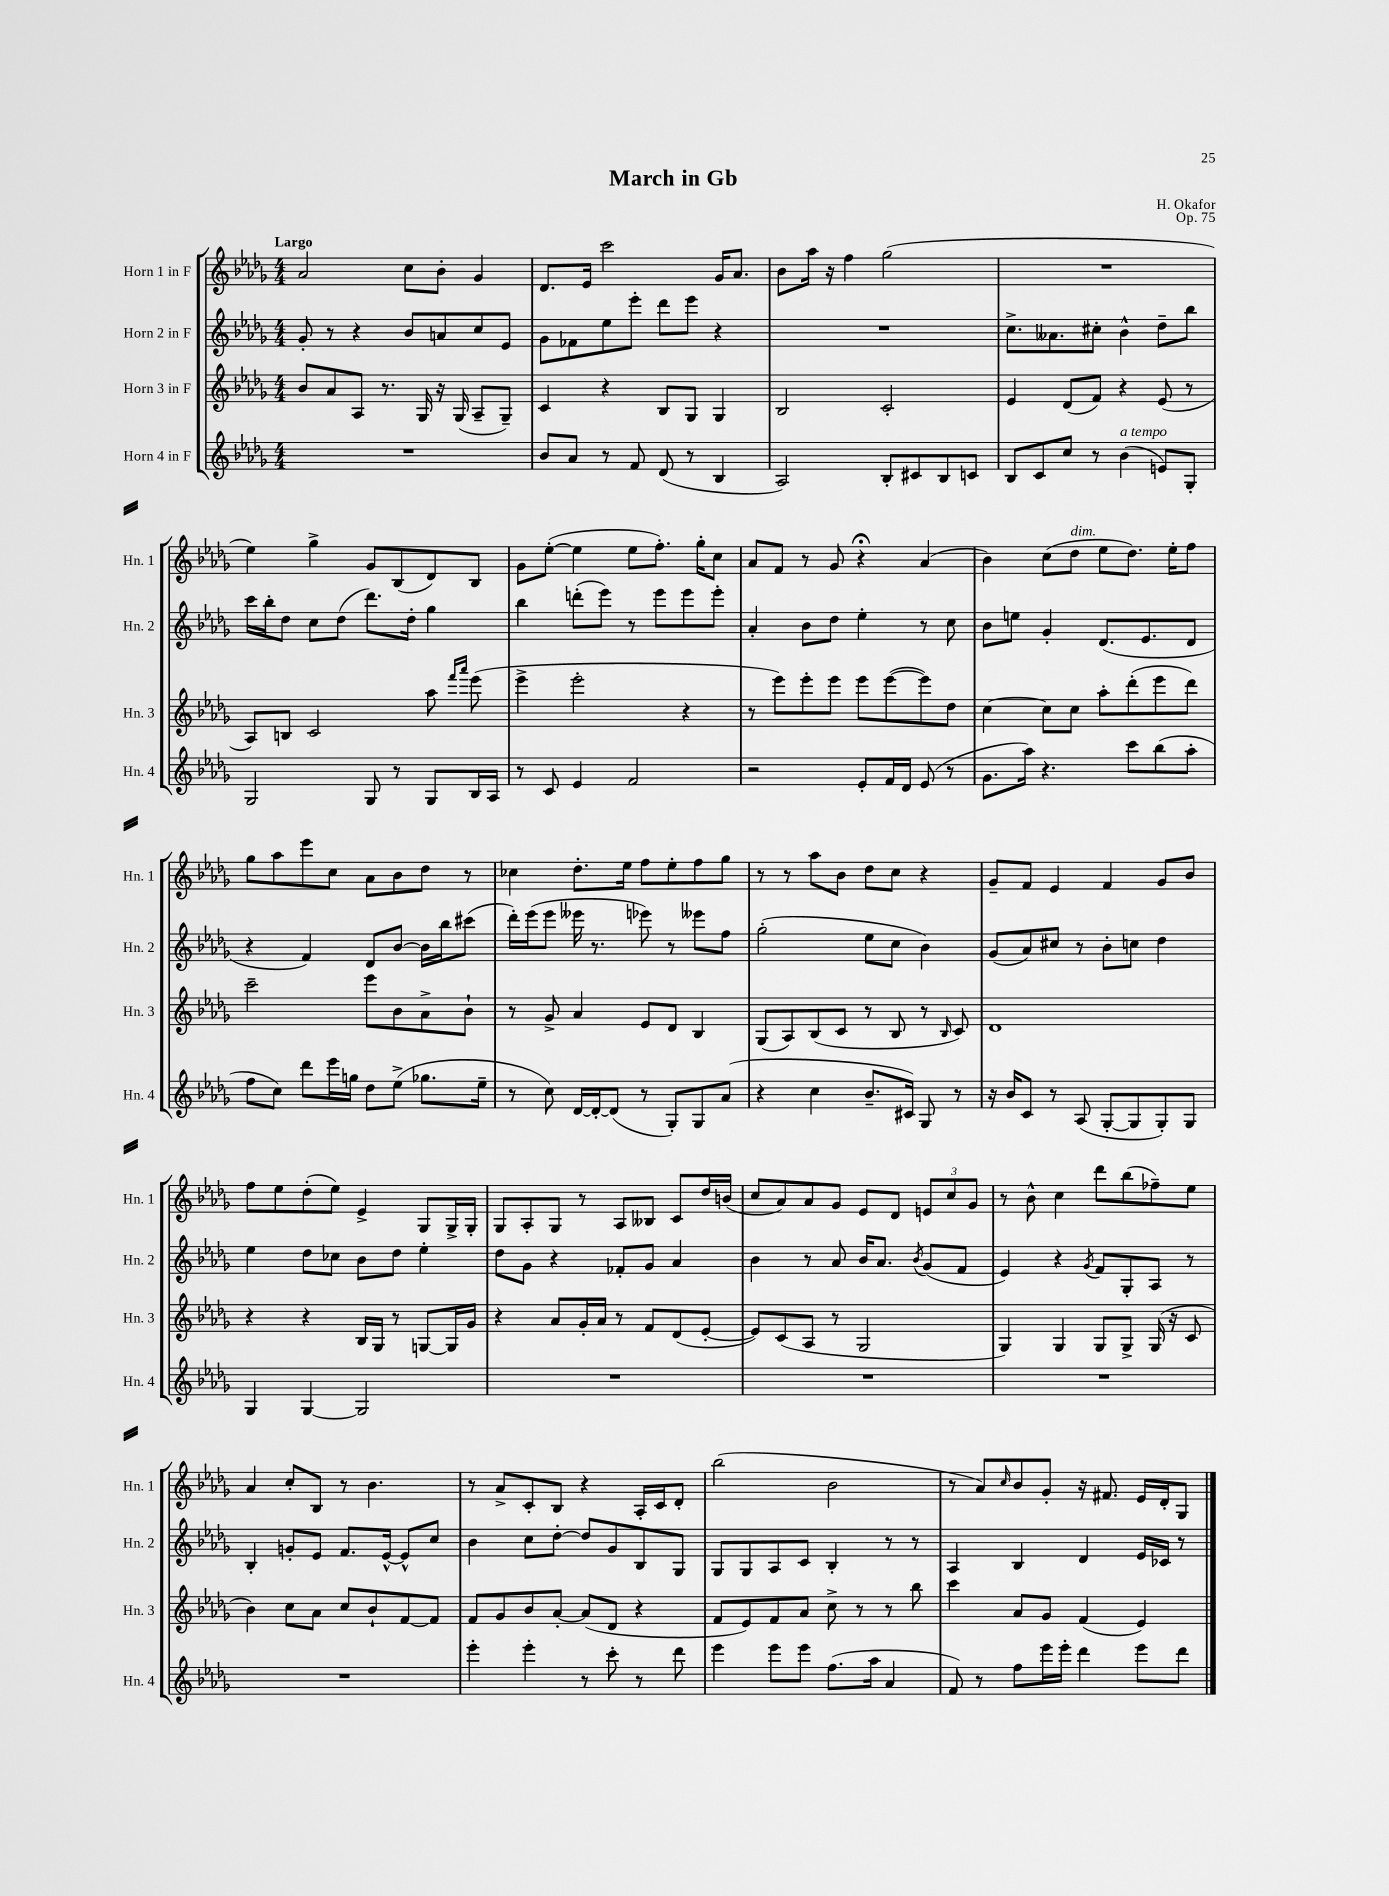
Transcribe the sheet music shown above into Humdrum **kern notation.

**kern	**kern	**kern	**kern
*staff4	*staff3	*staff2	*staff1
*clefG2	*clefG2	*clefG2	*clefG2
*k[b-e-a-d-g-]	*k[b-e-a-d-g-]	*k[b-e-a-d-g-]	*k[b-e-a-d-g-]
*M4/4	*M4/4	*M4/4	*M4/4
1r	8b-/L	8g-'/	2a-/
.	8a-/	8r	.
.	8A-/J	4r	.
.	8.r	.	.
.	.	8b-/L	8cc\L
.	16G-/	.	.
.	16r	8a/	8b-'\J
.	(16G-/	.	.
.	8A-~/L	8cc/	4g-/
.	8G-~/J)	8e-/J	.
=	=	=	=
8b-/L	4c/	8g-\L	8.d-/L
8a-/J	.	8f-\	.
.	.	.	16e-/Jk
8r	4r	8ee-\	2ccc\
8f/	.	8eee-'\J	.
(8d-/	8B-/L	8ddd-\L	.
8r	8G-/J	8eee-\J	.
4B-/	4G-/	4r	16g-/LK
.	.	.	8.a-/J
=	=	=	=
2A-/)	2B-/	1r	8b-\L
.	.	.	16aa-\Jk
.	.	.	16r
.	.	.	4ff\
8B-'/L	2c'/	.	(2gg-\
8c#/	.	.	.
8B-/	.	.	.
8c/J	.	.	.
=	=	=	=
8B-/L	4e-/	8.cc^\L	1r
8c/	.	.	.
.	.	8.a--\	.
8cc/J	(8d-/L	.	.
8r	8f/J)	8cc#'\J	.
(4b-\	4r	4b-^^\	.
8e/L)	(8e-/	8dd-~\L	.
8G-'/J	8r	8bb-\J	.
=	=	=	=
2G-/	8A-/L)	16ccc\LL	4ee-\)
.	.	16bb-'\J	.
.	8B/J	8dd-\J	.
.	2c/	8cc\L	4gg-^\
.	.	(8dd-\J	.
8G-/	.	8.ddd-\L)	8g-/L
8r	.	.	(8B-/
.	.	16dd-'\Jk	.
8G-/L	8aa-\	4gg-\	8d-/)
.	16qqfff/LL	.	.
.	16qqaaa-/JJ	.	.
16B-/L	(8eee-\	.	8B-/J
16A-/JJ	.	.	.
=	=	=	=
8r	4eee-^\	4bb-\	8g-\L
8c/	.	.	([8ee-'\J
4e-/	2eee-'\	(8ddd'\L	4ee-\]
.	.	8eee-\J)	.
2f/	.	8r	8ee-\L
.	.	8eee-\L	8.ff'\J)
.	4r	8eee-\	.
.	.	.	16gg-'\LK
.	.	8eee-'\J	8cc\J
=	=	=	=
2r	8r	4a-'/	8a-/L
.	8eee-\L)	.	8f/J
.	8eee-'\	8b-\L	8r
.	8eee-\J	8dd-\J	8g-/
8e-'/L	8eee-\L	4ee-'\	4r;
16f/L	([8eee-\	.	.
16d-/JJ	.	.	.
(8e-/	8eee-\])	8r	(4a-/
8r	8dd-\J	8cc\	.
=	=	=	=
8.g-\L	[4cc\	8b-\L	4b-\)
.	.	8ee\J	.
16aa-\Jk)	.	.	.
4.r	8cc\]L	4g-'/	(8cc\L
.	8cc\J	.	8dd-\J
.	8aa-'\L	(8.d-/L	8ee-\L
8ccc\L	(8ddd-'\	.	8.dd-\J)
.	.	8.e-/	.
(8bb-\	8eee-\	.	.
.	.	.	16ee-'\LK
8aa-'\J	8ddd-\J)	8d-/J	8ff\J
=	=	=	=
8ff\L	2ccc~\	4r	8gg-\L
8cc\J)	.	.	8aa-\
8ddd-\L	.	4f/)	8eee-\
16eee-\L	.	.	8cc\J
16gg\JJ	.	.	.
8dd-\L	8eee-\L	8d-/L	8a-\L
(8ee-^\J	8b-\	[8b-/J	8b-\
8.gg-\L	8a-^\	16b-\]LL	8dd-\J
.	.	16bb-\J	.
.	8b-`\J	(8ccc#\J	8r
16ee-~\Jk	.	.	.
=	=	=	=
8r	8r	16ddd-'\LL)	4cc-\
.	.	(16eee-\J	.
8cc\)	8g-^/	8eee-\J	.
[16d-/LL	4a-/	16eee--\	8.dd-'\L
16d-'/_J	.	8.r	.
(8d-/]J	.	.	.
.	.	.	16ee-\Jk
8r	8e-/L	8eee-\)	8ff\L
8G-'/L)	8d-/J	8r	8ee-'\
8G-/	4B-/	8eee--\L	8ff\
(8a-/J	.	8ff\J	8gg-\J
=	=	=	=
4r	(8G-/L	(2gg-'\	8r
.	8A-/)	.	8r
4cc\	(8B-/	.	8aa-\L
.	8c/J	.	8b-\J
8.b-~/L	8r	8ee-\L	8dd-\L
.	8B-/	8cc\J	8cc\J
16c#/Jk)	.	.	.
8G-/	8r	4b-\)	4r
.	16qqB-/	.	.
8r	8c/)	.	.
=	=	=	=
16r	1d-	(8g-/L	8g-~/L
16b-/LK	.	.	.
8c/J	.	8a-/)	8f/J
8r	.	8cc#/J	4e-/
(8A-/	.	8r	.
[8G-'/L	.	8b-'\L	4f/
8G-/]	.	8cc\J	.
8G-'/)	.	4dd-\	8g-/L
8G-/J	.	.	8b-/J
=	=	=	=
4G-/	4r	4ee-\	8ff\L
.	.	.	8ee-\
[4G-/	4r	8dd-\L	(8dd-'\
.	.	8cc-\J	8ee-\J)
2G-/]	16B-/LL	8b-\L	4e-^/
.	16G-/JJ	.	.
.	8r	8dd-\J	.
.	[8G/L	4ee-'\	8G-/L
.	16G/]L	.	16G-^/L
.	16g-/JJ	.	16G-'/JJ
=	=	=	=
1r	4r	8dd-\L	8G-/L
.	.	8g-\J	8A-'/
.	8a-/L	4r	8G-/J
.	16g-'/L	.	8r
.	16a-/JJ	.	.
.	8r	8f-'/L	8A-/L
.	8f/L	8g-/J	8B--/J
.	(8d-/	4a-/	8c/L
.	[8e-'/J	.	16dd-/L
.	.	.	(16b/JJ
=	=	=	=
1r	8e-/]L)	4b-\	8cc/L
.	(8c/	.	8a-/)
.	8A-/J	8r	8a-/
.	8r	8a-/	8g-/J
.	2G-/	16b-/LK	8e-/L
.	.	8.a-/J	.
.	.	.	8d-/J
.	.	8qb-/	.
.	.	(8g-/L	12e/L
.	.	.	12cc/
.	.	8f/J	.
.	.	.	12g-/J
=	=	=	=
1r	4G-/)	4e-/)	8r
.	.	.	8b-^^\
.	4G-/	4r	4cc\
.	.	8qg-/	.
.	8G-/L	8f/L	8ddd-\L
.	8G-^/J	8G-'/	(8bb-\
.	(16G-/	8A-/J	8ff-~\)
.	16r	.	.
.	8c/	8r	8ee-\J
=	=	=	=
1r	4b-\)	4B-'/	4a-/
.	8cc\L	8g'/L	8cc'/L
.	8a-\J	8e-/J	8B-/J
.	8cc/L	8.f/L	8r
.	8b-`/	.	4.b-\
.	.	[16e-^^/Jk	.
.	[8f/	8e-^^/]L	.
.	8f/]J	8cc/J	.
=	=	=	=
4eee-'\	8f/L	4b-\	8r
.	8g-/	.	8a-^/L
4eee-'\	8b-/	8cc\L	8c'/
.	[8a-'/J	[8dd-'\J	8B-/J
8r	(8a-/]L	8dd-/]L	4r
8ccc'\	8d-/J	8g-/	.
8r	4r	8B-/	16A-'/LL
.	.	.	16c/J
8ddd-\	.	8G-/J	8d-'/J
=	=	=	=
4eee-\	8f/L	8G-/L	(2bb-\
.	8e-/)	8G-/	.
8eee-\L	8f/	8A-/	.
8eee-\J	8a-/J	8c/J	.
(8.ff\L	8cc^\	4B-'/	2b-\
.	8r	.	.
16aa-\Jk	.	.	.
4a-/	8r	8r	.
.	8bb-\	8r	.
=	=	=	=
8f/)	4ccc\	4A-/	8r
8r	.	.	8a-/L)
.	.	.	16qqcc/
8ff\L	8a-/L	4B-/	8b-/
16eee-\L	8g-/J	.	8g-'/J
16eee-'\JJ	.	.	.
4ddd-\	(4f/	4d-/	16r
.	.	.	8.f#/
8eee-\L	4e-/)	16e-/LL	16e-/LL
.	.	16c-/JJ	16d-'/J
8ddd-\J	.	8r	8G-/J
==	==	==	==
*-	*-	*-	*-
